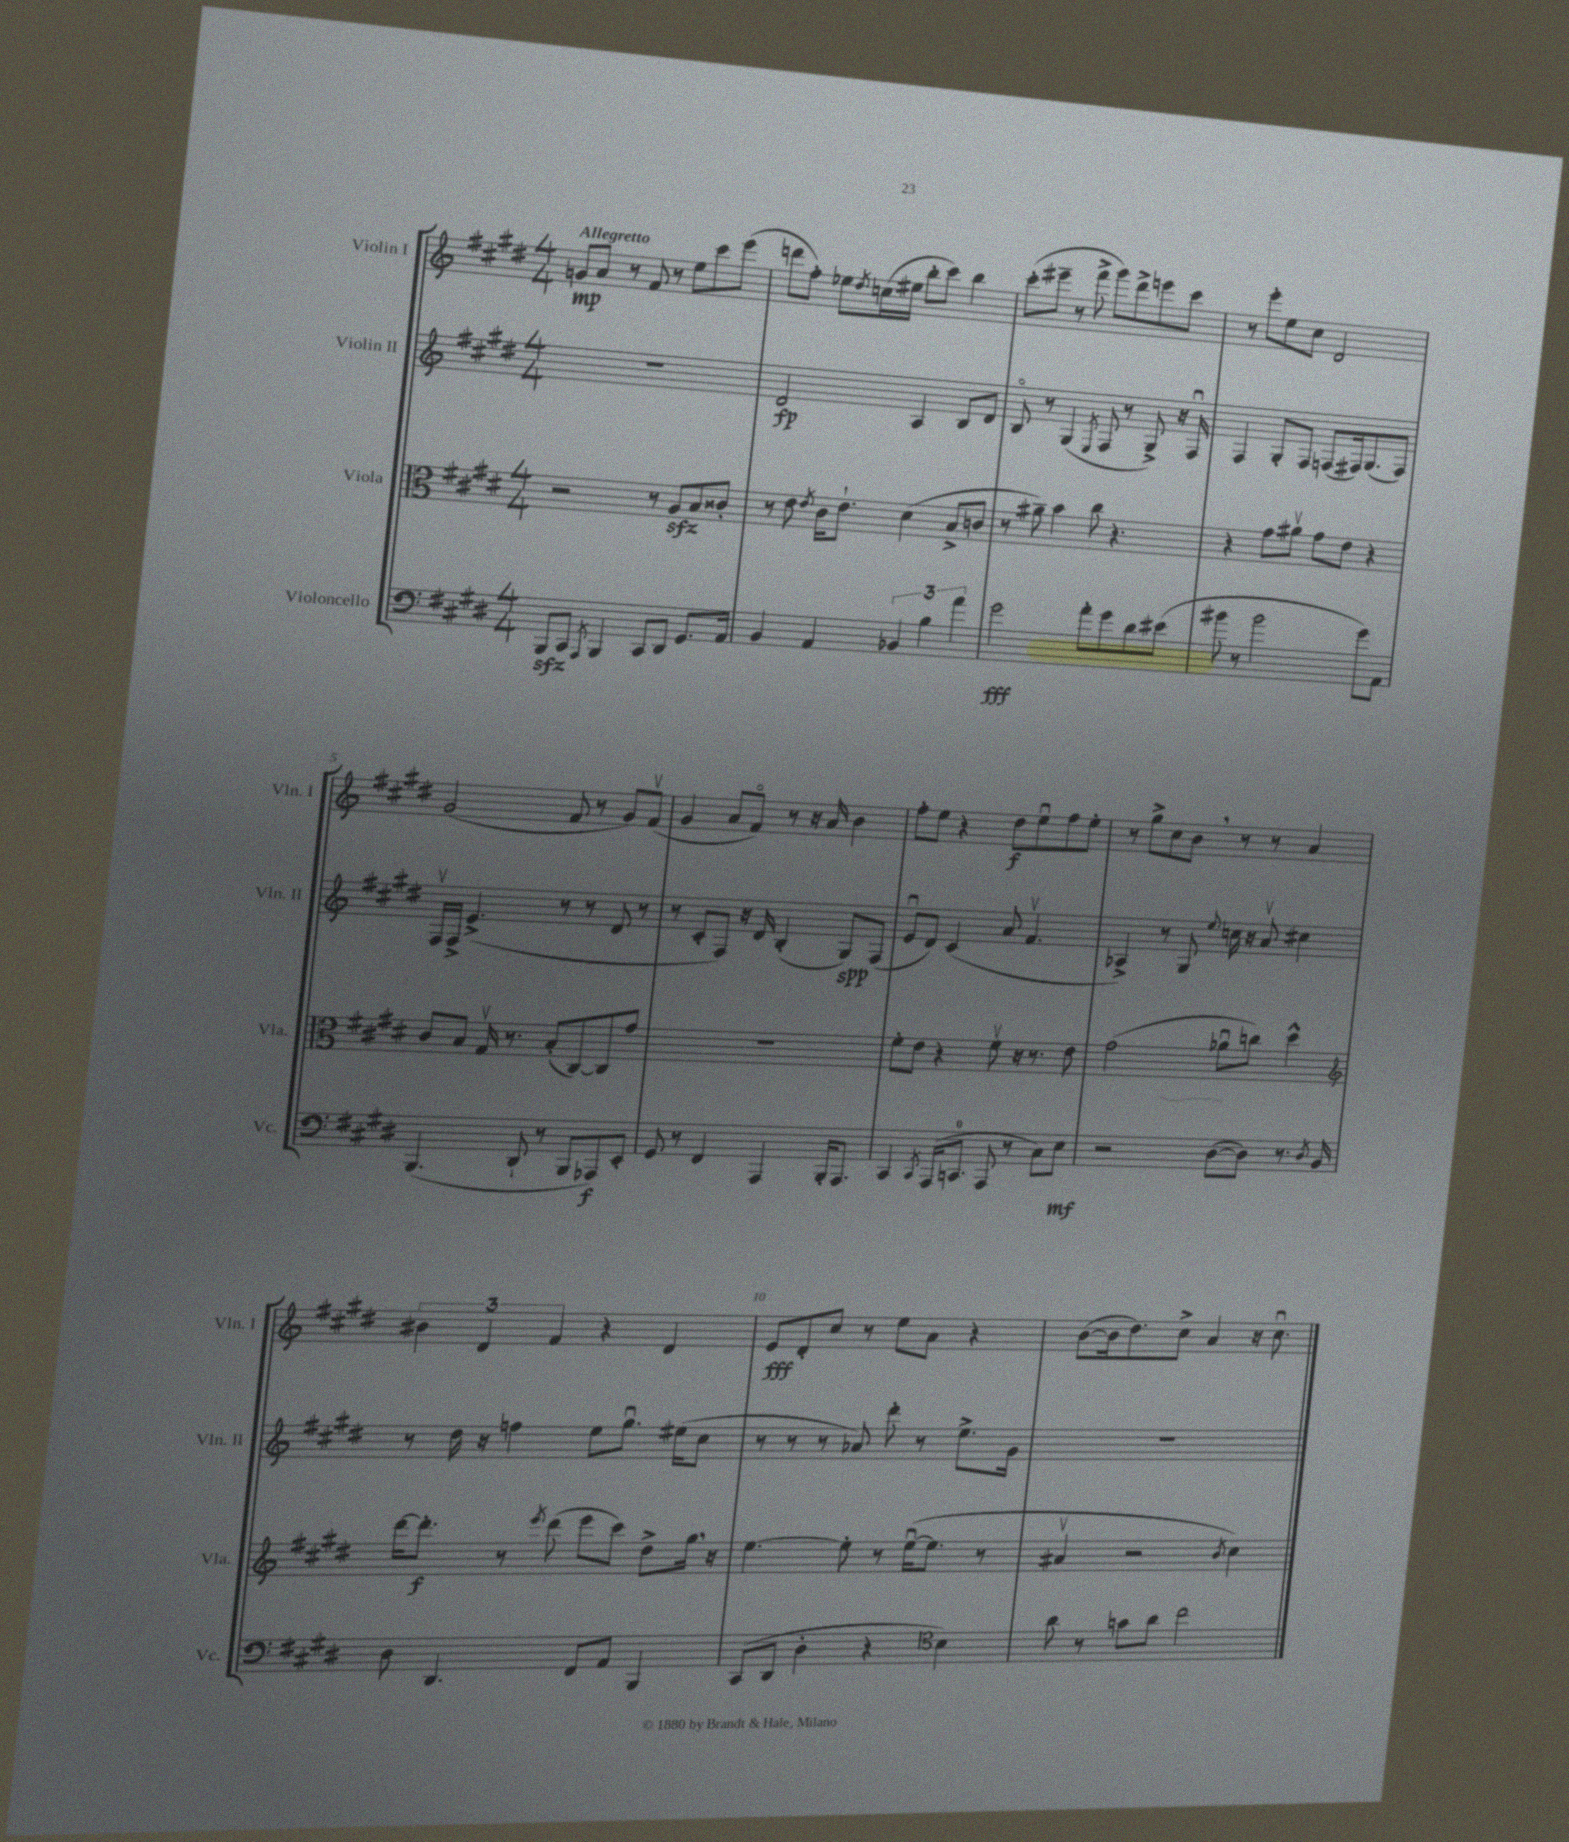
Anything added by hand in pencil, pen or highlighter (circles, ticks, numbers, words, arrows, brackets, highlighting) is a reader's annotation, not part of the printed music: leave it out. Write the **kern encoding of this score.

**kern	**kern	**kern	**kern
*staff4	*staff3	*staff2	*staff1
*clefF4	*clefC3	*clefG2	*clefG2
*k[f#c#g#d#]	*k[f#c#g#d#]	*k[f#c#g#d#]	*k[f#c#g#d#]
*M4/4	*M4/4	*M4/4	*M4/4
8BBB/L	2r	1r	8g/L
8CC#/J	.	.	8a/J
8qAAA/	.	.	.
4BBB/	.	.	8r
.	.	.	8f#/
8CC#/L	8r	.	8r
8DD#/J	8A/L	.	8ee\L
8.GG#/L	8B/	.	8ccc#\
.	8c##'/J	.	(8eee\J
16AA/Jk	.	.	.
=	=	=	=
4BB/	8r	2d#/	8ddd\L
.	8e\	.	8ff#'\J)
.	8qe/	.	.
4AA/	16c#\LK	.	8ee-\L
.	8.e`\J	.	.
.	.	.	8qdd#/
.	.	.	(16cc\L
.	.	.	16ee#\JJ
6BB-/	(4d#\	4A/	8bb'\L
.	.	.	8ccc#\J)
6B\	.	.	.
.	8B^/L	8B/L	4bb\
6a\	.	.	.
.	8c/J	8d#/J	.
=	=	=	=
2g#\	8r	8Bo/	(8ccc#'\L
.	8a#~\)	8r	8eee#~\J
.	4b\	(4G#/	8r
.	.	.	8fff#^\
.	.	8qE/	.
8a'\L	8cc#\	8F#/	8ggg#\L)
8g#\	4.r	8r	8ddd#^\
8d#\	.	8G#^/)	8eee\
(8e#\J	.	16r	8ccc#\J
.	.	16F#u/	.
=	=	=	=
8b#\	4r	4F#/	8r
8r	.	.	8eee'\L
2b#\	8g#\L	8G#'/L	8ee\
.	8a#v\J	8F#/J	8cc#\J
.	8g#\L	(8F/L	2d#/
.	8e\J	16F#/k)	.
.	.	(8.G#/	.
8g#\L)	4r	.	.
8AA\J	.	8F#/J)	.
=	=	=	=
(4.BBB/	8c#/L	16F#v/LL	(2g#/
.	.	16F#^/JJ	.
.	8B/J	(4.e^/	.
.	16G#v/	.	.
.	8.r	.	.
8DD#`/	.	.	.
8r	(8B'/L	8r	8f#/
8BBB/L	[8C#/)	8r	8r
8AAA-/)	8C#/]	8d#/	8g#/L)
8EE'/J	8g#/J	8r	(8f#v/J
=	=	=	=
8GG#/	1r	8r	4g#/
8r	.	8c#'/L	.
4FF#/	.	8F#/J)	8a/L
.	.	16r	8f#o/J)
.	.	16d#/	.
4AAA/	.	(4B'/	8r
.	.	.	16r
.	.	.	16a/
16BBB'/LK	.	8G#/L)	4b\
8.AAA/J	.	.	.
.	.	(8F#/J	.
=	=	=	=
4CC#/	8f#'\L	8eu/L	8ff#'\L
.	8e\J	8d#/J)	8ee\J
8qCC#/	.	.	.
(16AAA/LK	4r	(4c#/	4r
8.CC/J	.	.	.
8AAA/	8f#v\	8a/	8dd#\L
8r	16r	4.f#v/	8eeu\
.	8.r	.	.
8C#\L)	.	.	8ff#\
8E\J	8e\	.	8ee'\J
=	=	=	=
2r	(2g#\	4A-^/)	8r
.	.	.	8gg#^\L
.	.	8r	8cc#\
.	.	8G#/	8b\J
.	.	8qqee/	.
([8D#\L	8a-u\L	16cc\	8r
.	.	16r	.
8D#\]J)	8cc\J)	8av/	8r
8.r	4dd#^^\	4cc#\	4a/
8qD#/	.	.	.
16BB/	.	.	.
=	=	=	=
*	*clefG2	*	*
8D#\	[16ddd#\LK	8r	6b#\
.	8.ddd#'\]J	.	.
4.DD#/	.	16dd#\	.
.	.	.	6d#/
.	.	16r	.
.	8r	4ff\	.
.	.	.	6f#/
.	8qeee/	.	.
.	(8ddd#\	.	.
8FF#/L	8eee\L	8ee\L	4r
8AA/J	8ccc#\J)	8.gg#u\J	.
4BBB/	8dd#^\L	.	4d#/
.	.	(16ee#\LK	.
.	16gg#\Jk	8cc#\J	.
.	16r	.	.
=	=	=	=
(8CC#/L	[4.ee\	8r	8e/L
8DD#/J	.	8r	8d#'/
4D#'\	.	8r	8cc#/J
.	8ee'\]	8a-/)	8r
4r	8r	8ddd#'\	8ee\L
.	([16eeu\LK	8r	8a\J
.	8.ee\]J	.	.
*clefC4	*	*	*
4B\)	.	8.ee^\L	4r
.	8r	.	.
.	.	16g#\Jk	.
=	=	=	=
8a\	4a#v/	1r	([8b\L
8r	.	.	16b\]k
.	.	.	8.dd#\)
8g\L	2r	.	.
8a\J	.	.	8cc#^\J
2cc#\	.	.	4a/
.	8qb/	.	.
.	4cc#\)	.	16r
.	.	.	8.cc#u\
==	==	==	==
*-	*-	*-	*-
